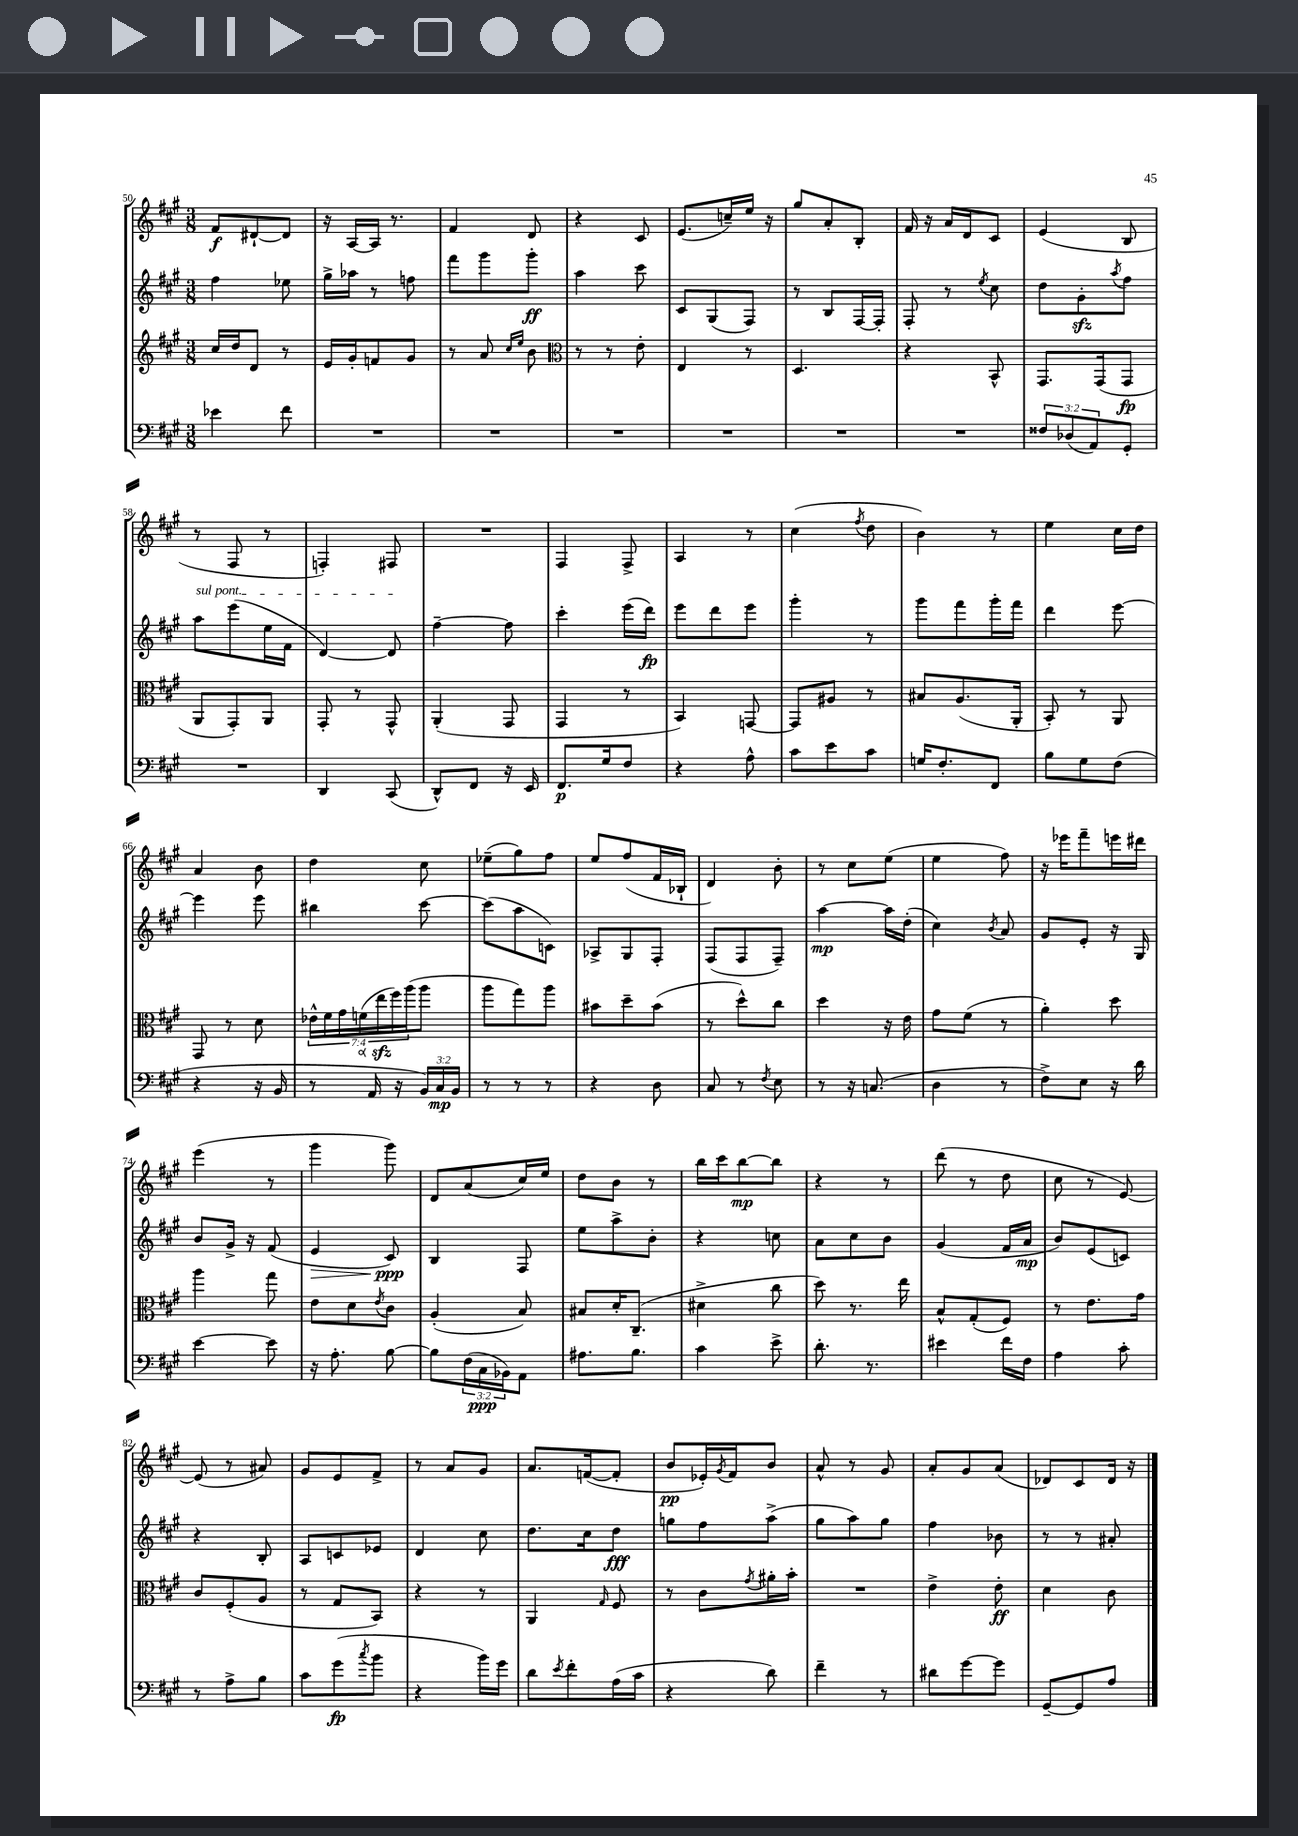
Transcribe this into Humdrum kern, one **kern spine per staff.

**kern	**dynam	**kern	**dynam	**kern	**dynam	**kern	**dynam
*part4	*part4	*part3	*part3	*part2	*part2	*part1	*part1
*staff4	*staff4	*staff3	*staff3	*staff2	*staff2	*staff1	*staff1
*clefF4	*	*clefG2	*	*clefG2	*	*clefG2	*
*k[f#c#g#]	*	*k[f#c#g#]	*	*k[f#c#g#]	*	*k[f#c#g#]	*
*M3/8	*	*M3/8	*	*M3/8	*	*M3/8	*
=50	=50	=50	=50	=50	=50	=50	=50
4e-X\	.	16cc#/LL	.	4ff#\	.	8f#/L	f
.	.	16dd/J	.	.	.	.	.
.	.	8d/J	.	.	.	[8d#X`/	.
8f#\	.	8r	.	8ee-X\	.	8d#/J]	.
=51	=51	=51	=51	=51	=51	=51	=51
4.r	.	16e/LL	.	16gg#^\LL	.	16r	.
.	.	16g#'/J	.	16aa-X\JJ	.	[16A/LL	.
.	.	8fn/	.	8r	.	16A/JJ]	.
.	.	.	.	.	.	8.r	.
.	.	8g#/J	.	8ffn\	.	.	.
=52	=52	=52	=52	=52	=52	=52	=52
4.r	.	8r	.	8fff#\L	.	4f#/	.
.	.	8a/	.	8ggg#\	.	.	.
.	.	16qqcc#/LL	.	.	.	.	.
.	.	16qqee/JJ	.	.	.	.	.
.	.	8b\	.	8ggg#'\J	ff	8d/	.
=53	=53	=53	=53	=53	=53	=53	=53
*	*	*clefC3	*	*	*	*	*
4.r	.	8r	.	4aa\	.	4r	.
.	.	8r	.	.	.	.	.
.	.	8e'\	.	8ccc#\	.	8c#/	.
=54	=54	=54	=54	=54	=54	=54	=54
4.r	.	4E/	.	8c#/L	.	(8.e/L	.
.	.	.	.	(8G#/	.	.	.
.	.	.	.	.	.	16ccn~/L)	.
.	.	8r	.	8F#/J)	.	16ee/JJ	.
.	.	.	.	.	.	16r	.
=55	=55	=55	=55	=55	=55	=55	=55
4.r	.	4.D/	.	8r	.	8gg#/L	.
.	.	.	.	8B/L	.	8a'/	.
.	.	.	.	[16F#/L	.	8B'/J	.
.	.	.	.	16F#'/JJ]	.	.	.
=56	=56	=56	=56	=56	=56	=56	=56
4.r	.	4r	.	8F#'/	.	16f#/	.
.	.	.	.	.	.	16r	.
.	.	.	.	8r	.	16a/LL	.
.	.	.	.	.	.	16d/J	.
.	.	.	.	8qee/	.	.	.
.	.	8BB^^/	.	8cc#\	.	8c#/J	.
=57	=57	=57	=57	=57	=57	=57	=57
12F##X/L	.	8.GG#/L	.	8dd\L	.	(4e/	.
(12D-X/	.	.	.	.	.	.	.
.	.	.	.	8g#zz'\	.	.	.
12AA/)	.	.	.	.	.	.	.
.	.	(16GG#/k	.	.	.	.	.
.	.	.	.	8qaa/	.	.	.
8GG#'/J	.	8GG#/J	fp	8ff#\J	.	8B/	.
!!LO:LB:g=z
=58	=58	=58	=58	=58	=58	=58	=58
!	!	!	!	!LO:TX:a:i:t=sul pont.	!	!	!
4.r	.	8AA/L	.	8aa\L	.	8r	.
.	.	8GG#'/)	.	(8eee\	.	8F#/	.
.	.	8AA/J	.	16ee\L	.	8r	.
.	.	.	.	16f#\JJ	.	.	.
=59	=59	=59	=59	=59	=59	=59	=59
4DD/	.	8GG#'/	.	[4d/)	.	4Fn'/)	.
.	.	8r	.	.	.	.	.
(8CC#/	.	8GG#^^/	.	8d/]	.	8F#X/	.
=60	=60	=60	=60	=60	=60	=60	=60
8DD^^/L)	.	(4AA'/	.	[4ff#~\	.	4.r	.
8FF#/J	.	.	.	.	.	.	.
16r	.	8GG#/	.	8ff#\]	.	.	.
16EE/	.	.	.	.	.	.	.
=61	=61	=61	=61	=61	=61	=61	=61
8.FF#/L	p	4GG#/	.	4ccc#'\	.	4F#/	.
16G#/k	.	.	.	.	.	.	.
8F#/J	.	8r	.	(16eee\LL	.	8F#^/	.
.	.	.	.	16ddd\JJ)	fp	.	.
=62	=62	=62	=62	=62	=62	=62	=62
4r	.	4BB/)	.	8eee\L	.	4A/	.
.	.	.	.	8ddd\	.	.	.
8A^^\	.	[8GGn/	.	8eee\J	.	8r	.
=63	=63	=63	=63	=63	=63	=63	=63
8c#\L	.	8GG/L]	.	4ggg#'\	.	(4cc#\	.
8e\	.	8A#X/J	.	.	.	.	.
.	.	.	.	.	.	8qff#/	.
8c#\J	.	8r	.	8r	.	8dd\	.
=64	=64	=64	=64	=64	=64	=64	=64
16Gn/KL	.	8B#X/L	.	8ggg#\L	.	4b\)	.
8.F#'/	.	.	.	.	.	.	.
.	.	(8.A/	.	8fff#\	.	.	.
8FF#/J	.	.	.	16ggg#'\L	.	8r	.
.	.	16AA'/Jk	.	16fff#\JJ	.	.	.
=65	=65	=65	=65	=65	=65	=65	=65
8B\L	.	8BB'/)	.	4ddd\	.	4ee\	.
8G#\	.	8r	.	.	.	.	.
(8F#\J	.	8AA/	.	[8eee\	.	16cc#\LL	.
.	.	.	.	.	.	16dd\JJ	.
!!LO:LB:g=z
=66	=66	=66	=66	=66	=66	=66	=66
4r	.	8GG#/	.	4eee\]	.	4a/	.
.	.	8r	.	.	.	.	.
16r	.	8d\	.	8eee\	.	8b\	.
16BB/	.	.	.	.	.	.	.
=67	=67	=67	=67	=67	=67	=67	=67
8r	.	28e-X^^\LL	.	4bb#X\	.	4dd\	.
.	.	28f#\	.	.	.	.	.
.	.	28g#\	.	.	.	.	.
!	!	!	!LO:HP:b	!	!	!	!
.	.	(28fn\	<	.	.	.	.
16AA/	.	.	.	.	.	.	.
.	.	28eezz\	.	.	.	.	.
.	.	28ff#\)	[	.	.	.	.
16r	.	.	.	.	.	.	.
.	.	(28aa\J	.	.	.	.	.
24BB/LL)	.	8aa\J	.	[8ccc#\	.	8cc#\	.
24C#/	mp	.	.	.	.	.	.
24BB/JJ	.	.	.	.	.	.	.
=68	=68	=68	=68	=68	=68	=68	=68
8r	.	8aa\L	.	(8ccc#\L]	.	(8ee-X~\L	.
8r	.	8gg#\)	.	8aa\	.	8gg#\)	.
8r	.	8aa\J	.	8cn\J)	.	8ff#\J	.
=69	=69	=69	=69	=69	=69	=69	=69
4r	.	8b#X\L	.	8A-X^/L	.	8ee/L	.
.	.	8dd~\	.	8G#/	.	(8ff#/	.
8D\	.	(8b#\J	.	8F#'/J	.	16f#/L	.
.	.	.	.	.	.	16B-X`/JJ	.
=70	=70	=70	=70	=70	=70	=70	=70
8C#/	.	8r	.	(8F#/L	.	4d/)	.
8r	.	8dd^^\L)	.	8F#/	.	.	.
8qF#/	.	.	.	.	.	.	.
8E\	.	8cc#\J	.	8F#~/J)	.	8b'\	.
=71	=71	=71	=71	=71	=71	=71	=71
8r	.	4dd\	.	[4aa\	mp	8r	.
16r	.	.	.	.	.	8cc#\L	.
(8.Cn/	.	.	.	.	.	.	.
.	.	16r	.	16aa\LL]	.	(8ee\J	.
.	.	16e\	.	(16dd'\JJ	.	.	.
=72	=72	=72	=72	=72	=72	=72	=72
4D\	.	8g#\L	.	4cc#\)	.	4ee\	.
.	.	(8f#\J	.	.	.	.	.
.	.	.	.	8qb/	.	.	.
8r	.	8r	.	8a/	.	8ff#\)	.
=73	=73	=73	=73	=73	=73	=73	=73
8F#^\L)	.	4a'\)	.	8g#/L	.	16r	.
.	.	.	.	.	.	16eee-X\KL	.
8E\J	.	.	.	8e'/J	.	8fff#~\	.
16r	.	8dd\	.	16r	.	16eeen\L	.
16d\	.	.	.	16G#/	.	16ddd#X\JJ	.
!!LO:LB:g=z
=74	=74	=74	=74	=74	=74	=74	=74
[4e\	.	4aa\	.	8b/L	.	(4eee\	.
.	.	.	.	16g#^/Jk	.	.	.
.	.	.	.	16r	.	.	.
8e\]	.	8gg#\	.	(8f#/	.	8r	.
=75	=75	=75	=75	=75	=75	=75	=75
!	!	!	!	!	!LO:HP:b	!	!
16r	.	8e\L	.	4e/	>	4ggg#\	.
8.A'\	.	.	.	.	.	.	.
.	.	8d\	.	.	.	.	.
.	.	8qe/	.	.	.	.	.
[8B\	.	8c#\J	.	8c#/)	ppp	8ggg#\)	.
.	.	.	.	.	]	.	.
=76	=76	=76	=76	=76	=76	=76	=76
8B\L]	.	(4A'/	.	4B/	.	8d/L	.
(24F#\L	.	.	.	.	.	(8a/	.
24C#\	ppp	.	.	.	.	.	.
24BB-X\J)	.	.	.	.	.	.	.
8AA\J	.	8B/)	.	8F#/	.	16cc#/L)	.
.	.	.	.	.	.	16ee/JJ	.
=77	=77	=77	=77	=77	=77	=77	=77
8.A#X\L	.	8B#X/L	.	8ee\L	.	8dd\L	.
.	.	16d'/K	.	8aa^\	.	8b\J	.
8.B\J	.	(8.C#~/J	.	.	.	.	.
.	.	.	.	8b'\J	.	8r	.
=78	=78	=78	=78	=78	=78	=78	=78
4c#\	.	4d#X^\	.	4r	.	16bb\LL	.
.	.	.	.	.	.	16ccc#\J	.
.	.	.	.	.	.	[8bb\	mp
8e^\	.	8cc#\	.	8ccn\	.	8bb\J]	.
=79	=79	=79	=79	=79	=79	=79	=79
8.d'\	.	8dd\)	.	8a\L	.	4r	.
.	.	8.r	.	8cc#\	.	.	.
8.r	.	.	.	.	.	.	.
.	.	.	.	8b\J	.	8r	.
.	.	16ee\	.	.	.	.	.
=80	=80	=80	=80	=80	=80	=80	=80
4e#X\	.	8B^^/L	.	(4g#/	.	(8ddd\	.
.	.	(8G#'/	.	.	.	8r	.
16f#\LL	.	8F#/J)	.	16f#/LL	.	8dd\	.
16F#\JJ	.	.	.	16a/JJ	mp	.	.
=81	=81	=81	=81	=81	=81	=81	=81
4A\	.	8r	.	8b/L)	.	8cc#\	.
.	.	8.e\L	.	(8e/	.	8r	.
8c#'\	.	.	.	8cn/J)	.	[8e/)	.
.	.	16g#\Jk	.	.	.	.	.
!!LO:LB:g=z
=82	=82	=82	=82	=82	=82	=82	=82
8r	.	8c#/L	.	4r	.	(8e/]	.
8A^\L	.	(8F#'/	.	.	.	8r	.
8B\J	.	8A/J	.	8B'/	.	8a#X/)	.
=83	=83	=83	=83	=83	=83	=83	=83
8c#\L	.	8r	.	8A/L	.	8g#/L	.
(8g#\	fp	8G#/L	.	8cn/	.	8e/	.
8qcc#/	.	.	.	.	.	.	.
8b\J	.	8BB/J)	.	8e-X/J	.	8f#^/J	.
=84	=84	=84	=84	=84	=84	=84	=84
4r	.	4r	.	4d/	.	8r	.
.	.	.	.	.	.	8a/L	.
16b\LL)	.	8r	.	8cc#\	.	8g#/J	.
16g#\JJ	.	.	.	.	.	.	.
=85	=85	=85	=85	=85	=85	=85	=85
8d\L	.	4AA/	.	8.dd\L	.	8.a/L	.
8qe/	.	.	.	.	.	.	.
8f#'\	.	.	.	.	.	.	.
.	.	.	.	16cc#\k	.	([16fn/k	.
.	.	16qqG#/	.	.	.	.	.
(16A\L	.	8F#/	.	8dd\J	fff	8f'/J]	.
16c#\JJ	.	.	.	.	.	.	.
=86	=86	=86	=86	=86	=86	=86	=86
4r	.	8r	.	8ggn\L	.	8b/L	pp
.	.	8c#\L	.	8ff#\	.	16e-X'/L)	.
.	.	.	.	.	.	8qg#/	.
.	.	.	.	.	.	16f#/J	.
.	.	8qg#/	.	.	.	.	.
8d\)	.	16a#X'\L	.	(8aa^\J	.	8b/J	.
.	.	16b'\JJ	.	.	.	.	.
=87	=87	=87	=87	=87	=87	=87	=87
4f#~\	.	4.r	.	8gg#\L	.	8a^^/	.
.	.	.	.	8aa\)	.	8r	.
8r	.	.	.	8gg#\J	.	8g#/	.
=88	=88	=88	=88	=88	=88	=88	=88
8d#X\L	.	4e^\	.	4ff#\	.	8a'/L	.
[8g#\	.	.	.	.	.	8g#/	.
8g#\J]	.	8e'\	ff	8b-X\	.	(8a/J	.
=89	=89	=89	=89	=89	=89	=89	=89
[8GG#~/L	.	4d\	.	8r	.	8d-X/L)	.
8GG#/]	.	.	.	8r	.	8c#/	.
8A/J	.	8c#\	.	8a#X'/	.	16d-/Jk	.
.	.	.	.	.	.	16r	.
==	==	==	==	==	==	==	==
*-	*-	*-	*-	*-	*-	*-	*-
